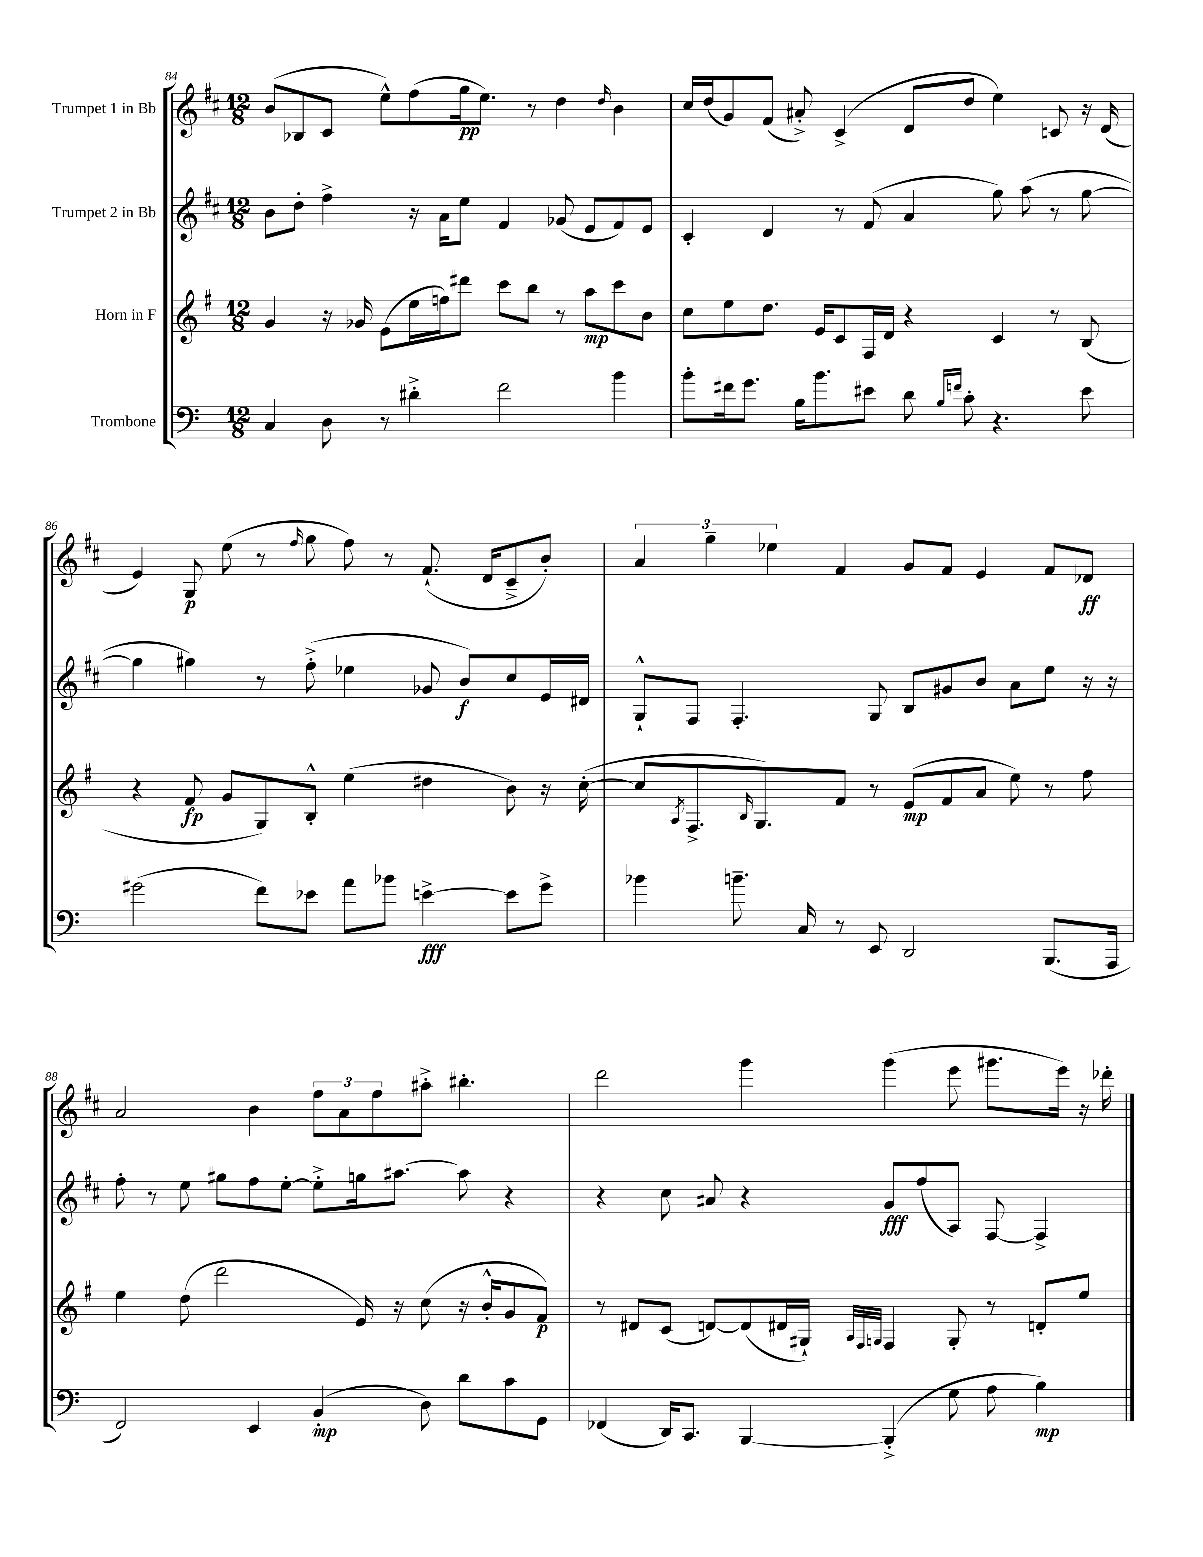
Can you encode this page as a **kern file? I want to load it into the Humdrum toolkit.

**kern	**kern	**kern	**kern
*staff4	*staff3	*staff2	*staff1
*clefF4	*clefG2	*clefG2	*clefG2
*k[]	*k[f#]	*k[f#c#]	*k[f#c#]
*M12/8	*M12/8	*M12/8	*M12/8
4C	4g	8b	(8b
.	.	8dd'	8B-
8D	16r	4ff#^	8c#
.	16g-	.	.
8r	(8e	.	8ee^^)
4d#'^	16ee	16r	(8ff#
.	16ff)	16a	.
.	8ddd#	8ee	16gg
.	.	.	8.ee)
2f	8ccc	4f#	.
.	8bb	.	8r
.	8r	(8g-	4dd
.	8aa	8e	.
.	.	.	16qqdd
4b	8ccc	8f#)	4b
.	8b	8e	.
=	=	=	=
8b'	8cc	4c#'	16cc#
.	.	.	(16dd
16f#	8ee	.	8g)
8.g	.	.	.
.	8.dd	4d	(8f#
16B	.	.	8a#'^)
8.b	16e	.	.
.	8c	8r	(4c#^
8e#	16F#	(8f#	.
.	16d	.	.
8d	4r	4a	8d
16qqB	.	.	.
16qqf	.	.	.
8c'	.	.	8dd
4.r	4c	8gg)	4ee)
.	.	(8aa	.
.	8r	8r	8c
8e#	(8B	[8gg	16r
.	.	.	(16d
=	=	=	=
(2g#	4r	4gg]	4e)
.	8f#	4gg#)	8G
.	8g	.	(8ee
8f)	8G)	8r	8r
.	.	.	16qqff#
8e-	8B'^^	(8ff#'^	8gg
8a	(4ee	4ee-	8ff#)
8b-	.	.	8r
[4e^	4dd#	8g-	(8.f#`
.	.	8b)	.
.	.	.	16d
8e]	8b)	8cc#	8c#~^
8g#^	16r	16e	8b')
.	([16cc'	16d#	.
=	=	=	=
4b-	8cc]	8G`^^	6a
.	8qA	.	.
.	8.F#^	8F#	.
.	.	.	6gg~
8.b~	.	4.F#'	.
.	16qqB	.	.
.	8.G)	.	.
.	.	.	6ee-
16C	.	.	.
8r	8f#	.	4f#
8EE	8r	8G	.
2DD	(8e	8B	8g
.	8f#	8g#	8f#
.	8a	8b	4e
.	8ee)	8a	.
(8.BBB	8r	8ee	8f#
.	8ff#	16r	8d-
16AAA	.	16r	.
=	=	=	=
2FF)	4ee	8ff#'	2a
.	.	8r	.
.	(8dd	8ee	.
.	2ddd	8gg#	.
4EE	.	8ff#	4b
.	.	[8ee'	.
(4BB'	.	8ee'^]	12ff#
.	.	.	12a
.	16e)	16gg	.
.	.	.	12ff#
.	16r	[8.aa#	.
8D)	(8cc	.	8aa#'^
8d	16r	8aa#]	4.bb#'
.	16b'^^	.	.
8c	8g	4r	.
8GG	8f#)	.	.
=	=	=	=
(4FF-	8r	4r	2ddd
.	8d#	.	.
16DD)	(8c	8cc#	.
8.CC	.	.	.
.	[8d)	8a#	.
[4BBB	(8d]	4r	4ggg
.	16d#	.	.
.	16G#`)	.	.
.	32qqA	.	.
.	32qqF#	.	.
.	32qqG	.	.
(4BBB'^]	4F#	8g	(4ggg
.	.	(8ff#	.
8G	8G'	8A)	8eee
8A	8r	[8F#	8.ggg#
4B)	8d'	4F#^]	.
.	.	.	16eee)
.	8ee	.	16r
.	.	.	16ddd-'
==	==	==	==
*-	*-	*-	*-
